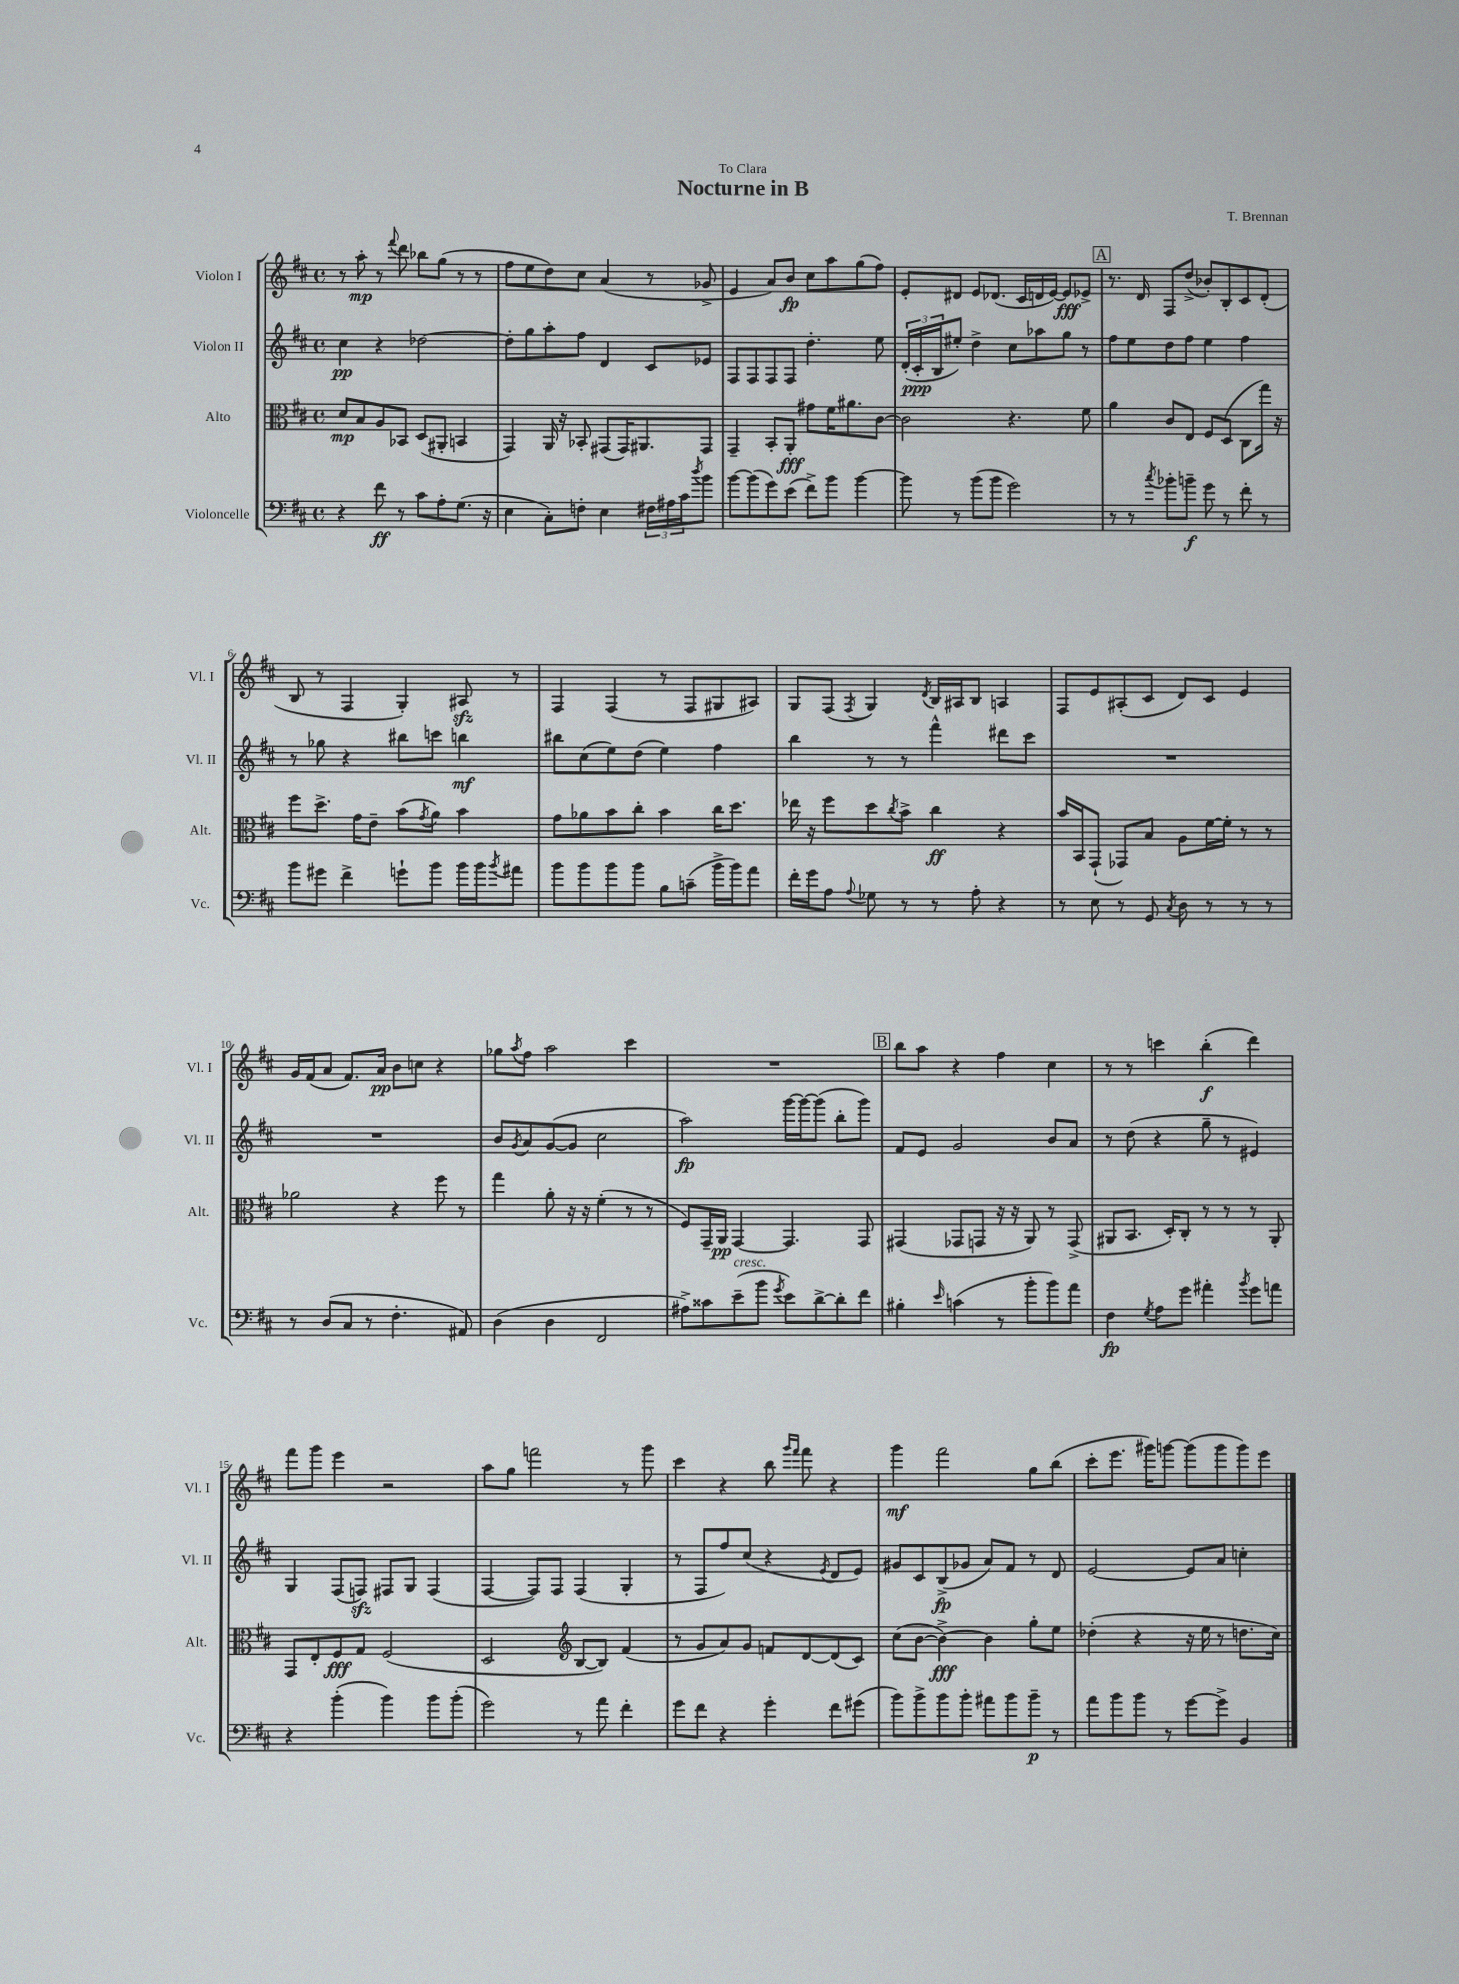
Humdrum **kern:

**kern	**kern	**kern	**kern
*staff4	*staff3	*staff2	*staff1
*clefF4	*clefC3	*clefG2	*clefG2
*k[f#c#]	*k[f#c#]	*k[f#c#]	*k[f#c#]
*M4/4	*M4/4	*M4/4	*M4/4
*met(c)	*met(c)	*met(c)	*met(c)
4r	8d	4cc#	8r
.	8B	.	8aa'
8f#	8A	4r	8r
.	.	.	8qqfff#
8r	8BB-	.	8ddd
8c#	(8D	[2dd-	8bb-
8A'	8AA#'	.	(8gg
(8.G	4BB	.	8r
.	.	.	8r
16r	.	.	.
=	=	=	=
4E	4GG)	8dd-']	8ff#
.	.	8gg	8ee
8C#')	16AA	8aa'	8dd)
.	16r	.	.
8F'	8BB-'	8ff#	8cc#
4E	(8GG#	4d	(4a
.	16GG#)	.	.
.	8.AA#	.	.
24F#	.	8c#	8r
24A#	.	.	.
24c#	.	.	.
8qdd	.	.	.
8b	8GG#	8e-	8g-^
=	=	=	=
[8b	4GG~	8F#	4e
(8b]	.	8F#	.
8g)	8BB'	8F#	8a)
(8e	8AA'	8F#	8b
8f#^)	8g#	4.dd'	8cc#
8b	16f#	.	8aa
.	8.a#	.	.
[4b	.	.	(8gg
.	[8c#	8ee	8ff#)
=	=	=	=
8b]	2c#]	(24d'	8e'
.	.	24c#'	.
.	.	24B	.
8r	.	8ee#')	8d#
(8b	.	4dd^	8e
8b	.	.	(8.d-
2g)	4.r	8cc#	.
.	.	.	16c#
.	.	8aa-	16d
.	.	.	[16e)
.	.	8gg	8e]
.	8f#	8r	8e-^
=	=	=	=
8r	4a	8ff#	8.r
8r	.	8ee	.
.	.	.	16d
8qcc#	.	.	.
8b-'	8c#	8dd	8F#
8b~	8E	8ff#	(8dd^
8g	8F#	4ee	8b-')
8r	(8D	.	8B'
8f#'	8C#	4ff#	8c#
8r	16gg)	.	(8d'
.	16r	.	.
=	=	=	=
8b	8ff#	8r	8B
8g#	8.dd^	8gg-	8r
4f#^	.	4r	4F#
.	16g	.	.
.	8e~	.	.
8g`	(8b	8bb#	4G')
.	8qg	.	.
8b	8a)	8ccc	.
16b	4b	4bb	8A#
16b	.	.	.
8qb	.	.	.
8a#	.	.	8r
=	=	=	=
8b	8g	8bb#	4F#
8b	8a-	(8cc#	.
8b	8b	8ee)	(4F#
8b	8cc#'	(8dd	.
8B	4b	4ee)	8r
(8c~	.	.	8F#
16b^	16cc#	4ff#	8G#
16b)	8.dd	.	.
8a	.	.	8A#)
=	=	=	=
16f#'	16ee-	4bb	8G
16g	16r	.	.
8A	8ff#	.	(8F#
8qqA	.	.	8qF#
8G-	8dd	8r	4G)
.	8qcc#	.	.
8r	8b^	8r	.
.	.	.	8qd
8r	4cc#	4fff#^^	16B
.	.	.	16A#
8A'	.	.	8B
4r	4r	8ddd#	4A
.	.	8ccc#	.
=	=	=	=
8r	16b	1r	8F#
.	16BB	.	.
8E	(8GG`	.	8e
8r	8GG-)	.	(8A#'
8GG	8B	.	8c#
8qC#	.	.	.
8D	8A	.	8d)
8r	[16f#	.	8c#
.	16f#']	.	.
8r	8r	.	4e
8r	8r	.	.
=	=	=	=
8r	2a-	1r	16g
.	.	.	(16f#
(8D	.	.	8a
8C#	.	.	8.f#)
8r	.	.	.
.	.	.	16a
4.F#'	4r	.	8b
.	.	.	8cc
.	8ff#	.	4r
8AA#)	8r	.	.
=	=	=	=
(4D	4gg	8b	8gg-
.	.	8qg	8qaa
.	.	8a	8ff#
4D	8a'	([8g	2aa
.	16r	8g]	.
.	16r	.	.
2FF#	(4f#'	2cc#	.
.	8r	.	4ccc#
.	8r	.	.
=	=	=	=
8A#^)	8F#)	2aa)	1r
8c##	16GG~	.	.
.	16AA	.	.
(8e~	[4GG	.	.
8b	.	.	.
8qg	.	.	.
8e)	4.GG]	[16ggg	.
.	.	16ggg_	.
[8d^	.	(8ggg]	.
8d']	.	8bb'	.
8f#	8GG	8ggg)	.
=	=	=	=
4B#'	(4GG#	8f#	8bb
.	.	8e	8aa
16qqe	.	.	.
(4c	8GG-	2g	4r
.	8GG	.	.
8r	16r	.	4ff#
.	16r	.	.
8b'	8AA)	.	.
8b)	8r	8b	4cc#
8a	(8GG^	8a	.
=	=	=	=
4F#	8AA#	8r	8r
.	8.BB	(8dd	8r
8qG	.	.	.
8A	.	4r	4ccc
.	16D')	.	.
8g	8C#'	.	.
4a#'	8r	8gg~	(4bb'
.	8r	8r	.
8qb	.	.	.
8g	8r	4e#)	4ddd)
8a	8AA#'	.	.
=	=	=	=
4r	8GG	4G	8fff#
.	8E'	.	8ggg
(4b'	8F#	(8F#	4eee
.	8G	8F)	.
4b)	(2F#	8F#	2r
.	.	8G	.
8b	.	(4F#	.
(8b'	.	.	.
=	=	=	=
2g)	2D	[4F#	8aa
.	.	.	8gg
.	.	8F#])	2fff
.	.	8F#	.
*	*clefG2	*	*
8r	[8B	(4F#	.
8a	8B])	.	.
4f#'	(4f#	4G'	8r
.	.	.	8ggg
=	=	=	=
8g	8r	8r	4ccc#
8f#	8g	8F#	.
4r	8a)	8ff#)	4r
.	8g	(8cc#	.
4g'	8f	4r	8bb
.	.	.	16qqggg
.	.	.	16qqfff#
.	[8d	.	8fff#
.	.	8qe	.
8f#	(8d]	8d	4r
(8g#	8c#)	8e)	.
=	=	=	=
8b)	(8cc#	8g#	4ggg
8b^	[8b	8c#	.
8b	4b^_)	(8B^	2fff#
8b'	.	8g-	.
8a#	4b]	8a)	.
8b	.	8f#	.
8b~	8gg'	8r	8gg
8r	8ee	8d	(8bb
=	=	=	=
8a	(4dd-'	[2e	8ccc#'
8b	.	.	8.eee
8b	4r	.	.
.	.	.	16ggg#)
8r	.	.	[8ggg
[8g	16r	8e]	(8ggg]
.	16ee	.	.
8g^]	8r	8a	8ggg
4BB	8.dd	4cc'	8ggg)
.	.	.	8eee
.	16cc#)	.	.
==	==	==	==
*-	*-	*-	*-
